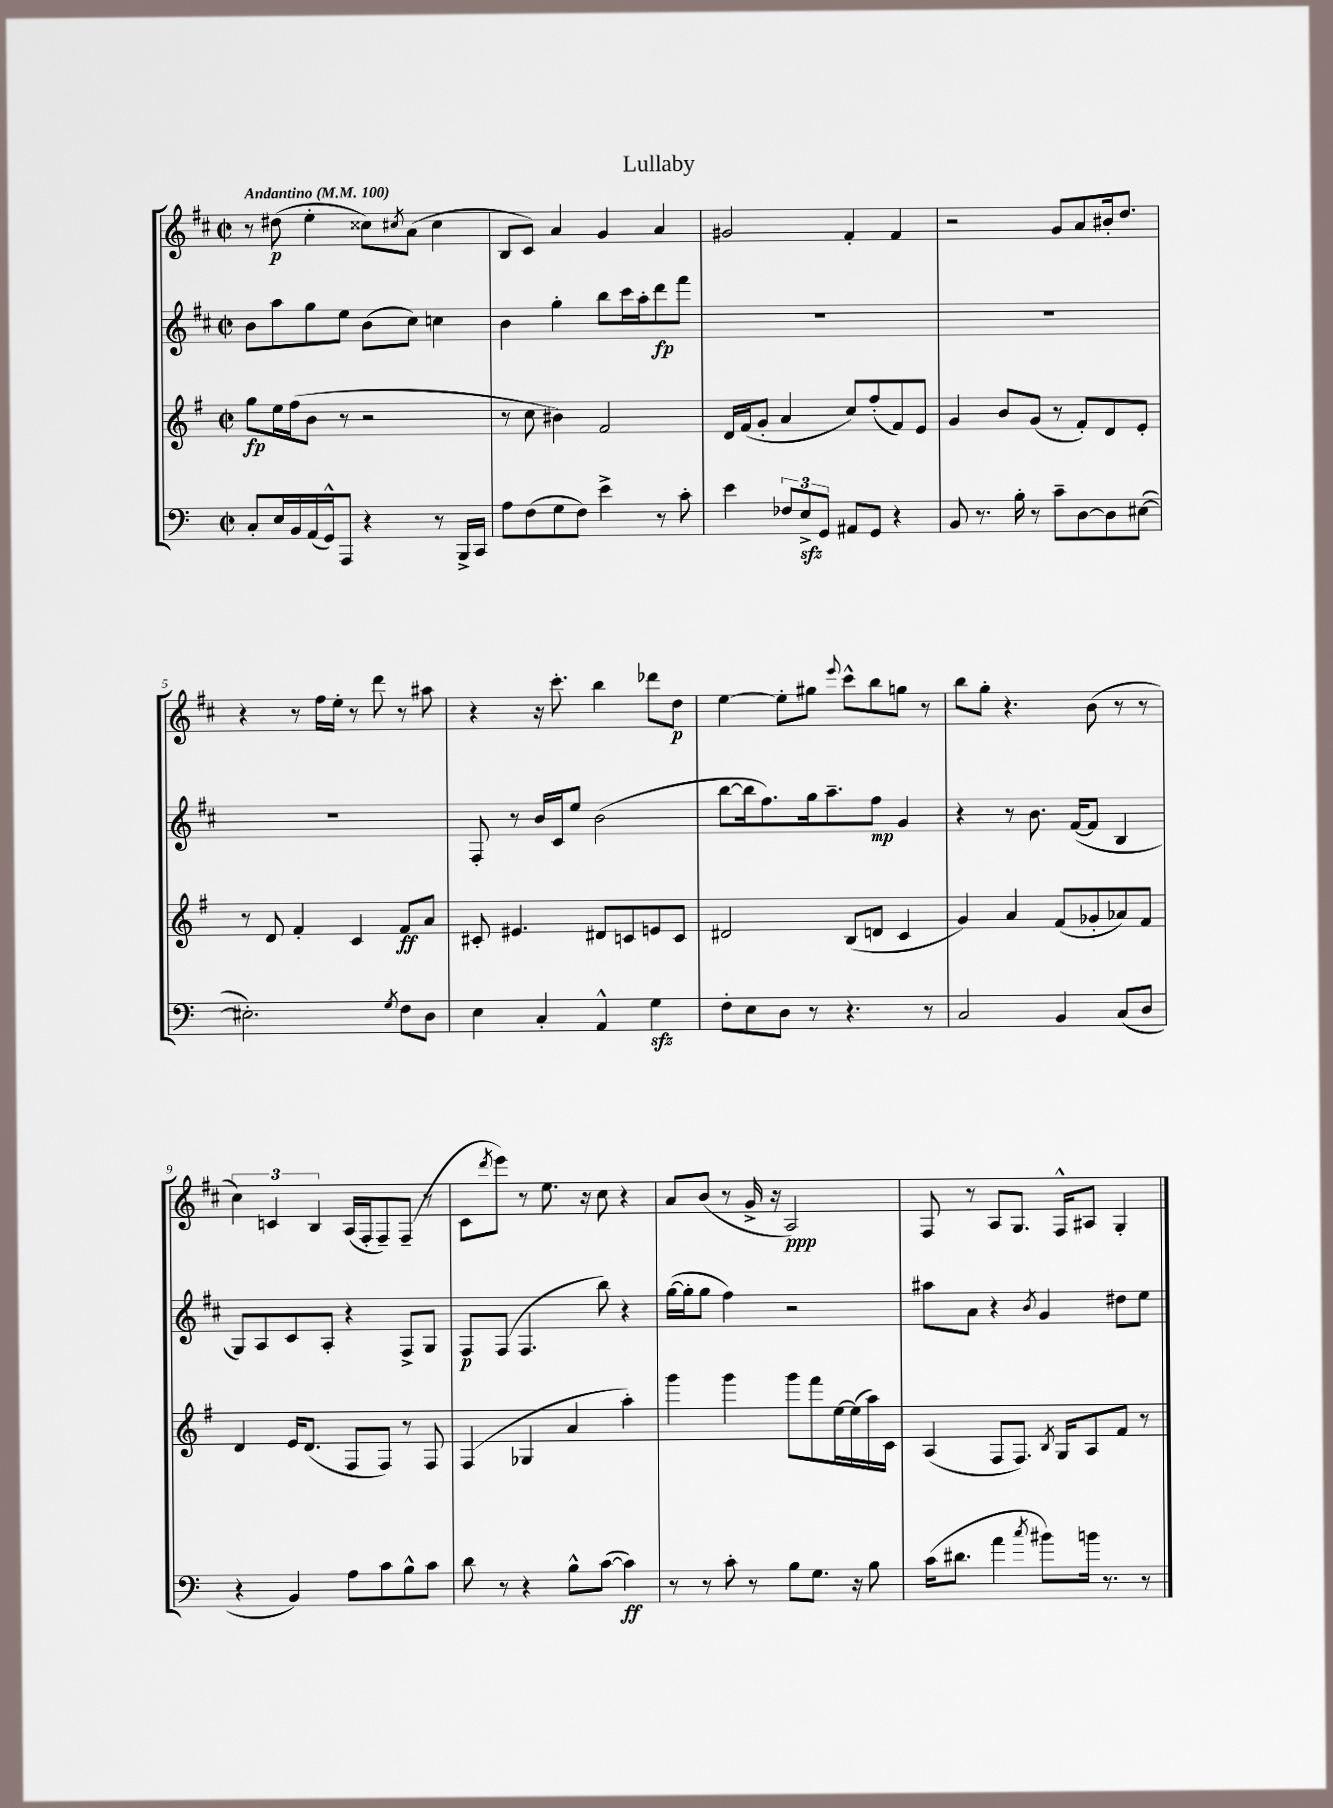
\header { title = "Lullaby" }
<<
\new StaffGroup <<
\new Staff = "s0" {
    \clef treble \key d \major \defaultTimeSignature \time 2/2 \tempo "Andantino" 4 = 100
    r8 dis''8\p( e''4-. cisis''8) \acciaccatura { cis''8 } a'8( cis''4 |
    b8 cis'8) a'4 g'4 a'4 |
    gis'2 fis'4-. fis'4 |
    r2 g'8 a'8 bis'16-. d''8. |
    r4 r8 fis''16 e''16-. r8 d'''8 r8 ais''8 |
    r4 r16 cis'''8.-. b''4 des'''8 d''8\p |
    e''4~ e''8-. gis''8 \appoggiatura { e'''8 } cis'''8-^ b''8 g''8 r8 |
    b''8 g''8-. r4. b'8( r8 r8 |
    \tuplet 3/2 { cis''4) c'4 b4 } a16( fis16-. fis8--) fis8--( r8 |
    cis'8 \acciaccatura { d'''8 } e'''8) r8 e''8. r16 cis''8 r4 |
    a'8 b'8( r8 g'16-> r16 a2\ppp) |
    fis8 r8 a8 g8. fis16-^ ais8 g4-. \bar "|." |
}
\new Staff = "s1" {
    \clef treble \key d \major \defaultTimeSignature \time 2/2
    b'8 a''8 g''8 e''8 b'8( cis''8) c''4 |
    b'4 g''4-. b''8 cis'''16 a''16-. d'''8\fp fis'''8 |
    R1 |
    R1 |
    R1 |
    fis8-. r8 b'16 cis'16 e''8 b'2( |
    b''8~ b''16 fis''8.) g''16 a''8.-- fis''8\mp g'4 |
    r4 r8 b'8. fis'16~( fis'8 b4 |
    g8) a8 cis'8 a8-. r4 fis8-> g8 |
    fis8\p fis8( fis4. b''8) r4 |
    g''16~( g''16-. g''8 fis''4) r2 |
    ais''8 a'8 r4 \acciaccatura { b'8 } g'4 dis''8 e''8 \bar "|." |
}
\new Staff = "s2" {
    \clef treble \key g \major \defaultTimeSignature \time 2/2
    g''8\fp e''16 fis''16( b'8 r8 r2 |
    r8 c''8 bis'4) fis'2 |
    d'16 fis'16( g'8-. a'4 c''8) fis''8-.( fis'8) e'8 |
    g'4 b'8 g'8( r8 fis'8-.) d'8 e'8-. |
    r8 d'8 fis'4-. c'4 fis'8\ff a'8 |
    cis'8-. eis'4. dis'8 c'8 e'8 c'8 |
    dis'2 b8( d'8 c'4 |
    g'4) a'4 fis'8( ges'8-. aes'8) fis'8 |
    d'4 e'16 d'8.( fis8 fis8) r8 fis8 |
    fis4( ges4 a'4 a''4-.) |
    g'''4 g'''4 g'''8 fis'''8 e''16~ e''16( a''16) c'16 |
    a4( fis8 fis8.) \acciaccatura { b8 } g16 a8 fis'8 r8 \bar "|." |
}
\new Staff = "s3" {
    \clef bass \key c \major \defaultTimeSignature \time 2/2
    c8-. e16 b,16 a,16( g,16-^) a,,8 r4 r8 b,,16-> c,16 |
    a8 f8( g8 f8) e'4-> r8 c'8-. |
    e'4 \tuplet 3/2 { fes8 e8->\sfz g,8 } ais,8 g,8 r4 |
    b,8 r8. b16-. r8 c'8-- d8~ d8 eis8~( |
    eis2.-.) \acciaccatura { g8 } f8 d8 |
    e4 c4-. a,4-^ g4\sfz |
    f8-. e8 d8 r8 r4. r8 |
    c2 b,4 c8( d8 |
    r4 b,4) a8 c'8 b8-^ c'8 |
    d'8 r8 r4 b8-^ c'8~( c'4\ff) |
    r8 r8 c'8-. r8 b8 g8. r16 b8 |
    c'16( dis'8. a'4 \acciaccatura { c''8 } bis'8) b'16 r8. r8 \bar "|." |
}
>>
>>
